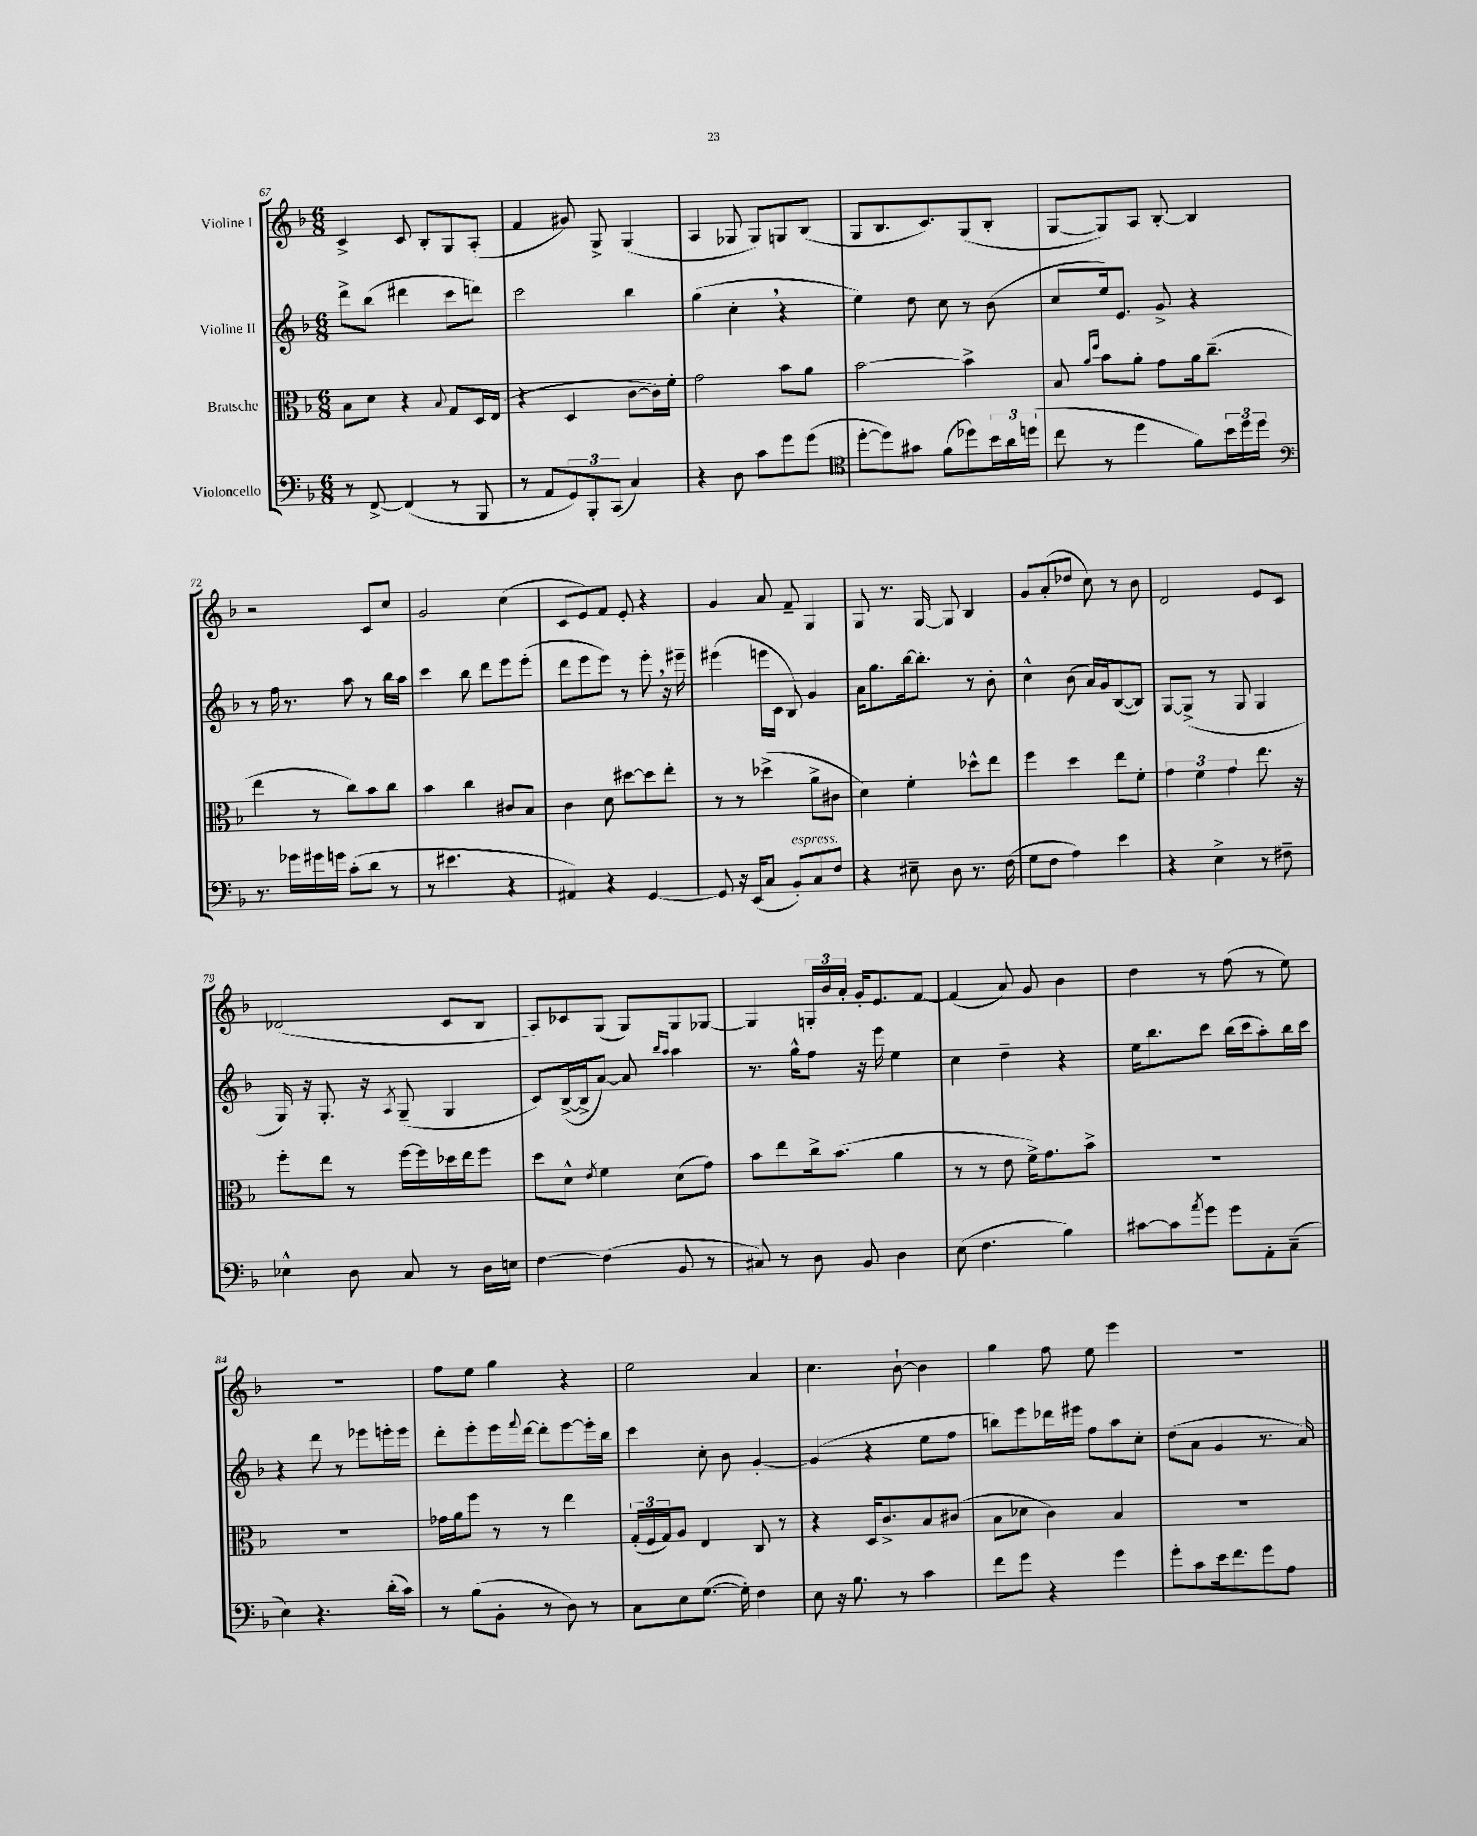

**kern	**kern	**kern	**kern
*staff4	*staff3	*staff2	*staff1
*clefF4	*clefC3	*clefG2	*clefG2
*k[b-]	*k[b-]	*k[b-]	*k[b-]
*M6/8	*M6/8	*M6/8	*M6/8
8r	8B-	8ddd^	4c^
[8FF^	8d	(8bb-	.
(4FF]	4r	4ddd#	8c
.	.	.	8B-'
.	8qqB-	.	.
8r	8G	8ccc	8G
8BBB-	16D	8ddd)	(8A'
.	(16E	.	.
=	=	=	=
8r	4r	2ccc	4f
8AA	.	.	.
12GG)	4D	.	8g#)
12BBB-'	.	.	.
.	.	.	8G^
(12CC	.	.	.
4C)	[8c	4bb-	(4G
.	16c])	.	.
.	16f'	.	.
=	=	=	=
4r	2g	(4gg	4A
8D	.	4cc'	8G-
8c	.	.	8G-)
8g	8b-	4r	8G
(8g	8a	.	(8B-
=	=	=	=
*clefC4	*	*	*
[8dd'	[2b-	4ee)	8G
8dd])	.	.	8.B-
8g#	.	8dd	.
.	.	.	8.c)
(8f	.	8cc	.
8dd-)	4b-^]	8r	(8G
24b-	.	(8b-	8B-'
24a	.	.	.
(24dd	.	.	.
=	=	=	=
8cc	8B-	8cc	[8G
.	16qqa	.	.
.	16qqee	.	.
8r	8b-	16ee)	8G])
.	.	8.e	.
4dd	8a'	.	8A
.	8g	8g^	[8B-'
8f)	16a	4r	4B-]
.	(8.cc~	.	.
24b-	.	.	.
24dd	.	.	.
24dd	.	.	.
=	=	=	=
*clefF4	*	*	*
8.r	4ee	8r	2r
.	.	16ff	.
16g-	.	8.r	.
16g#	8r	.	.
16g	.	.	.
(8c'	8cc)	8aa	.
8d	8b-	8r	8c
8r	8cc	16bb-	8cc
.	.	16aa	.
=	=	=	=
8r	4b-	4ccc	2g
4.e#	.	.	.
.	4cc	8bb-	.
.	.	8ddd	.
4r	8c#	8eee	(4cc
.	8B-	(8eee'	.
=	=	=	=
4AA#)	4c	8ddd	8c
.	.	8eee	8e)
4r	8d	8eee)	8f
.	[8dd#	8r	8e'
[4GG	8dd#]	8eee'	4r
.	8ee'	16r	.
.	.	16eee#~	.
=	=	=	=
8GG]	8r	(4eee#	4g
16r	8r	.	.
(16EE	.	.	.
8C	(4dd-^	16eee	8a
.	.	16c	.
8BB-')	.	8B-)	8f~
8C	8a^	4g	4G
8F	8c#	.	.
=	=	=	=
4r	4d)	16a	8G
.	.	8.gg	.
.	.	.	8.r
8E#~	4f'	[16bb-	.
.	.	8.bb-']	[16G
8D	.	.	8G]
8.r	8dd-^^	8r	4B-
.	8ee	8b-'	.
(16F	.	.	.
=	=	=	=
8G	4ff	4cc^^	8g
8F	.	.	(8a'
4A)	4dd	(8b-	8dd-
.	.	16a)	8cc)
.	.	16g	.
4e	8ee	([8B-	8r
.	8f'	8B-])	8b-
=	=	=	=
4r	6g	[8G	2d
.	.	(8G^]	.
.	6f	.	.
4E^	.	8r	.
.	6g	.	.
.	.	8G	.
8r	8.ee	4G	8e
8F#~	.	.	8c
.	16r	.	.
=	=	=	=
4E-^^	8ff'	16G)	(2d-
.	.	16r	.
.	8ee	8.G'	.
8D	8r	.	.
.	.	16r	.
.	.	8qA	.
8C	[16ff	(8G~	.
.	16ff]	.	.
8r	16dd-	4G	8c
.	16ee	.	.
16D	8ff	.	8B-
16E	.	.	.
=	=	=	=
[4F	8dd	8c)	8A)
.	8d^^	([16B-^	8c-
.	.	16B-^]	.
.	8qe	.	.
(4F]	4f	[8a)	(8G
.	.	8a]	8G)
.	.	16qqbb-	.
.	.	16qqaa	.
8BB-	(8d	4aa	8G
8r	8g)	.	[8G-
=	=	=	=
8C#)	8b-	8.r	4G-]
8r	8ee	.	.
.	.	16gg^^	.
8D	16cc^	8ff	24G'
.	.	.	24b-
.	(8.b-	.	.
.	.	.	24a'
8BB-	.	16r	16g'
.	.	16eee	8.e
4D	4a	4ee	.
.	.	.	[8f
=	=	=	=
(8E	8r	4cc	(4f]
4.F	8r	.	.
.	8e	4dd~	8a)
.	16f^)	.	8g
.	8.g	.	.
4B-)	.	4r	4b-
.	8b-^	.	.
=	=	=	=
[8c#	2.r	16ee	4dd
.	.	8.bb-	.
8c#]	.	.	.
8qa	.	.	.
8g	.	8ccc	8r
8g	.	(16bb-	(8ff
.	.	16ccc	.
8AA'	.	8aa')	8r
(8C~	.	16bb-	8ee)
.	.	16ccc	.
=	=	=	=
4E)	2.r	4r	2.r
4.r	.	8ddd	.
.	.	8r	.
.	.	8eee-	.
(16d'	.	16eee'	.
16c)	.	16eee	.
=	=	=	=
8r	16g-	8ddd'	8ff
.	16a	.	.
(8B-	8ff	8eee'	8ee
8BB-'	8r	16eee	4gg
.	.	8qqfff	.
.	.	[16ddd	.
8r	8r	8ddd']	.
8D)	4ee	[8eee	4r
8r	.	16eee']	.
.	.	16bb-	.
=	=	=	=
8C	(24G'	4ccc	2ee
.	24F	.	.
.	24G)	.	.
8E	8A	.	.
([8.G	4E	8cc'	.
.	.	8b-	.
16G'])	.	.	.
4F	8C	[4g'	4a
.	8r	.	.
=	=	=	=
8E	4r	(4g]	4.cc
16r	.	.	.
8.B-	.	.	.
.	16D	4r	.
.	8.c^	.	.
8r	.	.	[8b-`
4c	8B-	8ee	4b-]
.	(8c#	8ff	.
=	=	=	=
8f	8B-	8bb)	4gg
8g	8d-	8eee	.
4r	4c)	16ddd-	8ff
.	.	16eee#	.
.	.	8ff	8ee
4g	4B-	8aa	4eee
.	.	8cc'	.
=	=	=	=
8g'	2.r	(8dd	2.r
8c	.	8a	.
16e	.	4g	.
8.f	.	.	.
8g	.	8.r	.
8A	.	.	.
.	.	16a)	.
==	==	==	==
*-	*-	*-	*-
